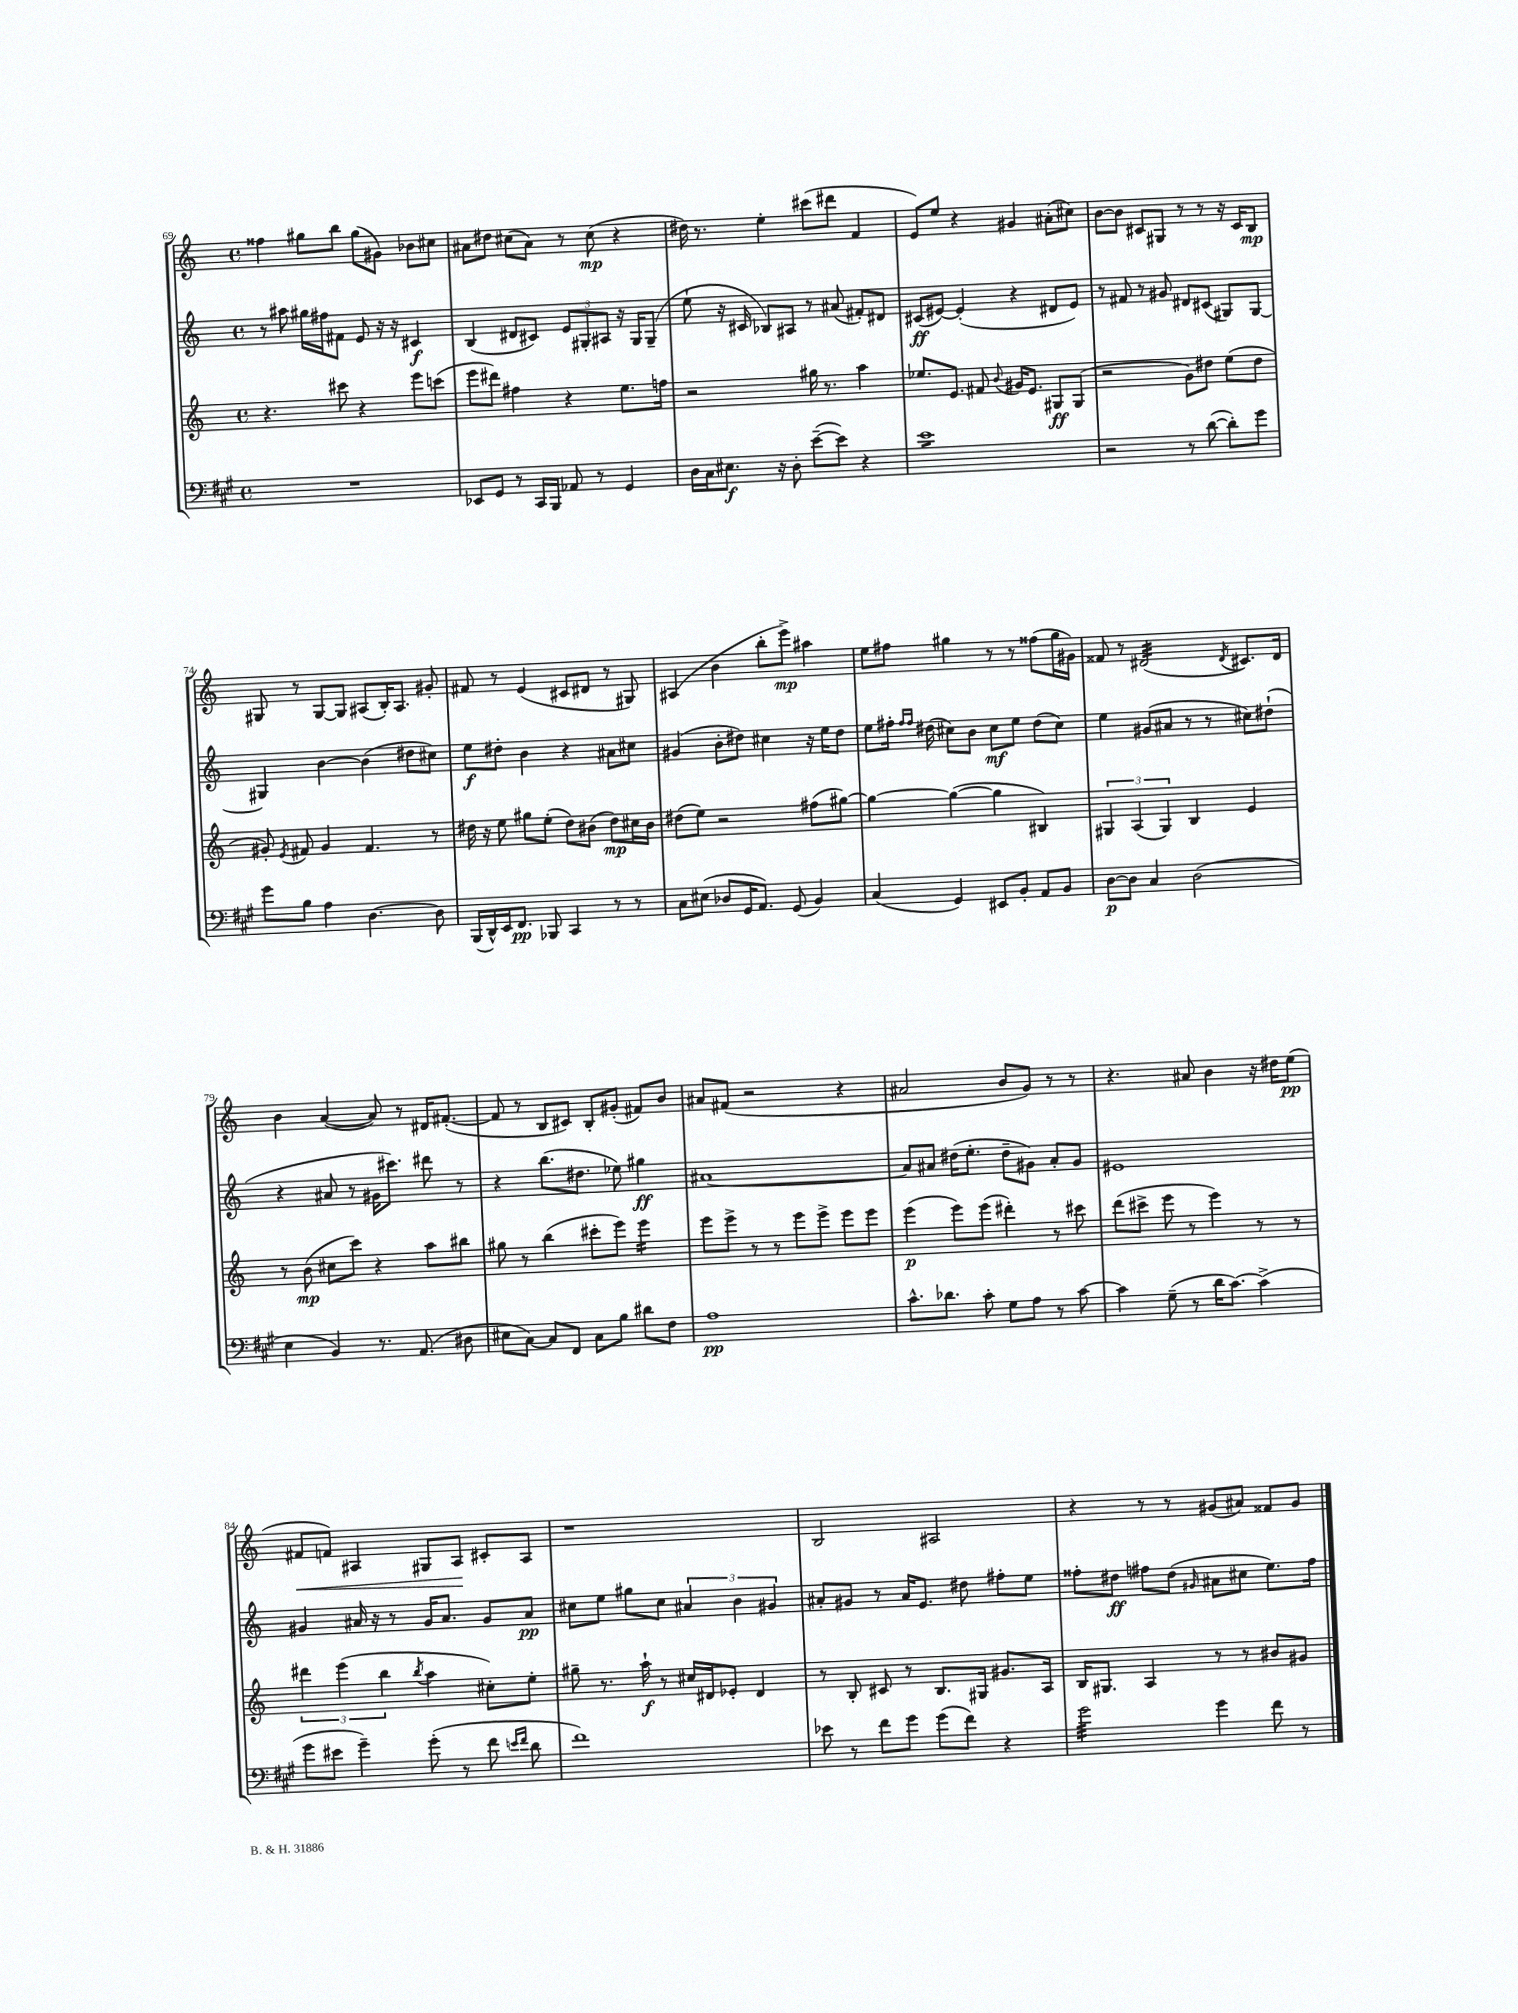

**kern	**kern	**kern	**kern
*staff4	*staff3	*staff2	*staff1
*clefF4	*clefG2	*clefG2	*clefG2
*k[f#c#g#]	*k[]	*k[]	*k[]
*M4/4	*M4/4	*M4/4	*M4/4
*met(c)	*met(c)	*met(c)	*met(c)
1r	4.r	8r	4ff##
.	.	8aa#	.
.	.	16gg#	8gg#
.	.	16ff#	.
.	8ccc#	8f#	8bb
.	4r	8e	(8gg#
.	.	16r	8g#)
.	.	16r	.
.	8eee	4c#	8b-
.	(8ccc	.	8cc#
=	=	=	=
8EE-	8eee	(4B	8a#
8GG#	8ddd#)	.	8dd#
8r	4ff#	8d#	(8cc#
16CC#	.	8c#)	8a#)
16BBB	.	.	.
8AA-	4r	12e	8r
.	.	12G#'	.
8r	.	.	(8cc#
.	.	12A#	.
4GG#	8.ee	16r	4r
.	.	16G#	.
.	.	(8G#~	.
.	16ff	.	.
=	=	=	=
16D	2r	8ee`	16dd#)
16C#	.	.	8.r
8.E#	.	16r	.
.	.	16c#	.
.	.	8B-)	4ee'
16r	.	.	.
8D'	.	8A#	.
([8e~	16gg#	8r	(8ccc#
.	8.r	.	.
8e])	.	(8a#	8ddd#
4r	4aa	8f#')	4f
.	.	8d#	.
=	=	=	=
1e	8.ee-	(8c#	8e)
.	.	[8e#)	8ee
.	8.e	.	.
.	.	(4e#']	4r
.	8f#	.	.
.	8qqb	.	.
.	16g#	4r	4g#
.	8.e	.	.
.	8G#	8d#	(8a#'
.	(8G#	8e#)	8cc#)
=	=	=	=
2r	2r	8r	[8b
.	.	8f#	8b]
.	.	8r	8c#
.	.	8g#	8G#
8r	8g)	8d#	8r
([8d	8dd#	(8c#	8r
8d'])	(8ee	8G#)	16r
.	.	.	16c#
8g#	8dd#	[8G#	8B
=	=	=	=
8g#	8g#')	4G#]	8G#
.	8qe	.	.
8B	8f#	.	8r
4A	4g#	[4b	[8G#
.	.	.	8G#]
[4.D	4.f#	(4b]	(8A#
.	.	.	16B')
.	.	.	8.A#
.	.	8dd#	.
8D]	8r	8cc#)	8g#'
=	=	=	=
(16BBB	16dd#	8ee	8f#
16DD^^)	16r	.	.
16EE	8ee	8dd#'	8r
8.FF#	.	.	.
.	8gg#	4b	(4e
8BBB-	(8ee'	.	.
4CC#	8dd#)	4r	8c#
.	(8b#	.	8d#
8r	8dd#)	8a#	8r
8r	16cc#	8cc#	8G#)
.	16b#	.	.
=	=	=	=
8C#	(8dd#	(4g#	(4A#
(8E#	8ee)	.	.
8D-	2r	8b'	4b
16GG#	.	8dd#)	.
8.AA)	.	.	.
.	.	4cc#	8bb'
(8GG#	.	.	8eee^)
4BB)	(8ff#	16r	4aa#
.	.	16ee	.
.	[8gg#)	8dd#	.
=	=	=	=
(4C#	4gg#_	8ee	8ee
.	.	16ff#'	8ff#
.	.	16qqff#	.
.	.	16qqff#	.
.	.	(16dd#	.
4GG#)	(4gg#_	8cc#)	4gg#
.	.	8b	.
8EE#	4gg#]	8cc#	8r
8BB'	.	8ee	8r
8AA	4B#)	(8dd#	(8ff##
8BB	.	8cc#)	16gg#
.	.	.	16g#)
=	=	=	=
[8D	6G#	4ee	8f##
8D]	.	.	8r
.	(6A	.	.
4C#	.	(8g#	(2d#
.	6G#)	.	.
.	.	8a#	.
(2D	4B	8r	.
.	.	8r	.
.	.	.	8qd#
.	4e	8cc#)	8.c#)
.	.	(8dd#`	.
.	.	.	16d#
=	=	=	=
4E	8r	4r	4b
.	(8b	.	.
4BB)	8cc#	8a#	([4a
.	8ccc)	8r	.
8.r	4r	16g#	8a])
.	.	8.ccc#)	.
.	.	.	8r
(8.AA	.	.	.
.	8aa	8ddd#	16d#
.	.	.	([8.f#'
8D#	8bb#	8r	.
=	=	=	=
8E#	8gg#	4r	8f#]
[8C#)	8r	.	8r
8C#]	(4bb	(8.bb	8B
8FF#	.	.	8c#)
.	.	8.dd#	.
8C#	8ccc#'	.	8B'
8B	8eee)	8ee-)	(8g#'
8d#	4eee	4gg#	8f#)
8F#	.	.	8b
=	=	=	=
1A	8eee	[1a#	8a#
.	8eee^	.	(8f#
.	8r	.	2r
.	8r	.	.
.	8eee	.	.
.	8eee^	.	.
.	8eee	.	4r
.	8eee	.	.
=	=	=	=
8.c#^^	(4eee	8a#]	2a#
.	.	8a#	.
8.d-	.	.	.
.	8eee)	(16dd#	.
.	.	8.ee'	.
8c#'	(8eee	.	.
8G#	4ddd#')	8dd#~	8b
8A	.	8g#)	8g)
8r	8r	8a#'	8r
[8c#	8ccc#	8g#	8r
=	=	=	=
4c#]	(8ddd	1e#	4.r
.	8ccc#^	.	.
(8G#~	8eee	.	.
8r	8r	.	8a#
16d	4eee)	.	4b
[8.c#)	.	.	.
(4c#^]	8r	.	16r
.	.	.	16dd#
.	8r	.	(8ee
=	=	=	=
8g#	6ddd#	4g#	8f#
8e#	.	.	8f)
.	(6eee	.	.
4g#~)	.	16a#	4A#
.	.	16r	.
.	6bb	.	.
.	.	8r	.
.	8qbb	.	.
(8g#'	4aa	16g#	8G#
.	.	8.a#	.
8r	.	.	8A#
8f#	8cc#')	8g#	8c#'
16qqe	.	.	.
16qqf#	.	.	.
8d	8ee'	8a#	8A#
=	=	=	=
1f#)	8gg#~	8cc#	1r
.	8.r	8ee	.
.	.	8gg#	.
.	16aa`	.	.
.	8r	8cc#	.
.	16cc#	6a#	.
.	16d#	.	.
.	8e-'	.	.
.	.	6b	.
.	4d#	.	.
.	.	6g#	.
=	=	=	=
8e-	8r	8a#'	2B
8r	8B'	8g#	.
8f#	8c#	8r	.
8g#	8r	16a#	.
.	.	8.e	.
(8g#	8.B	.	2A#
8f#)	.	8dd#	.
.	16G#	.	.
4r	8.g#	8ff#'	.
.	.	8ee	.
.	16A	.	.
=	=	=	=
2g#	16B	8ff##'	4r
.	8.G#	.	.
.	.	8dd#	.
.	4A	8ff#	8r
.	.	(8dd#	8r
.	.	16qqg#	.
4g#	8r	8a#	(8g#
.	8r	8cc#	8a#)
8f#	8b#	8.ee)	8f##
8r	8g#	.	8g#
.	.	16ff#	.
==	==	==	==
*-	*-	*-	*-
